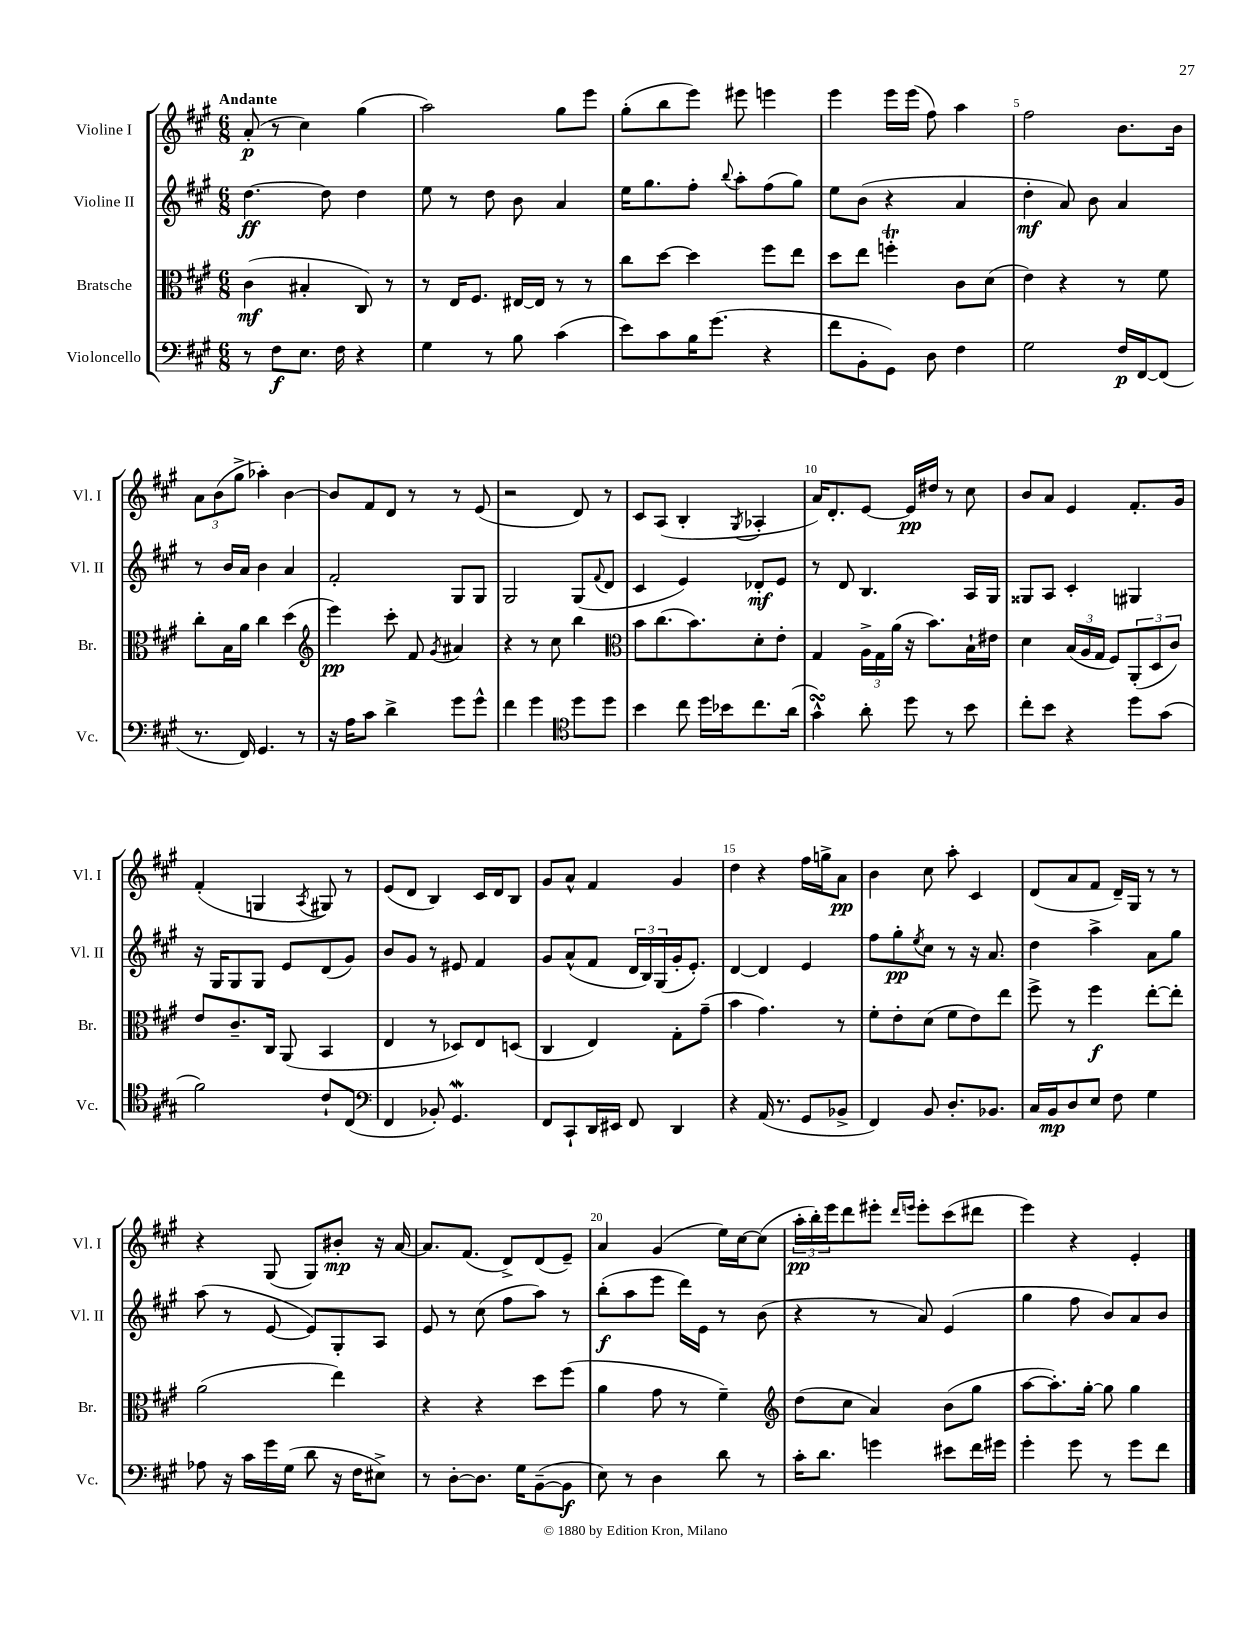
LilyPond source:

<<
\new StaffGroup <<
\new Staff = "s0" \with { instrumentName = "Violine I" shortInstrumentName = "Vl. I" } {
    \clef treble \key a \major \numericTimeSignature \time 6/8 \tempo "Andante"
    a'8-.\p( r8 cis''4) gis''4( |
    a''2) gis''8 e'''8 |
    gis''8-.( b''8 e'''8) eis'''8 e'''4 |
    e'''4 e'''16 e'''16( fis''8) a''4 |
    fis''2 b'8. b'16 |
    \tuplet 3/2 { a'8 b'8( gis''8-> } aes''4-.) b'4~ |
    b'8 fis'8 d'8 r8 r8 e'8( |
    r2 d'8) r8 |
    cis'8 a8( b4-. \acciaccatura { gis8 } aes4-. |
    a'16) d'8.-. e'8~ e'16\pp dis''16 r8 cis''8 |
    b'8 a'8 e'4 fis'8.-. gis'16 |
    fis'4-.( g4 \acciaccatura { a8 } gis8) r8 |
    e'8( d'8 b4) cis'16 d'16 b8 |
    gis'8 a'8-^ fis'4 gis'4 |
    d''4 r4 fis''16 g''16-> a'8\pp |
    b'4 cis''8 a''8-. cis'4 |
    d'8( a'8 fis'8 d'16--) gis16 r8 r8 |
    r4 gis8( gis8) bis'8-.\mp r16 a'16~ |
    a'8. fis'8.( d'8->) d'8( e'8--) |
    a'4 gis'4( e''16) cis''16~ cis''8( |
    \tuplet 3/2 { a''16-.\pp b''16-.) e'''16 } d'''8 eis'''8-. \grace { d'''16 e'''16 } e'''8-. cis'''8( dis'''8 |
    e'''4) r4 e'4-. \bar "|." |
}
\new Staff = "s1" \with { instrumentName = "Violine II" shortInstrumentName = "Vl. II" } {
    \clef treble \key a \major \numericTimeSignature \time 6/8
    d''4.~\ff d''8 d''4 |
    e''8 r8 d''8 b'8 a'4 |
    e''16 gis''8. fis''8-. \appoggiatura { b''8 } a''8-. fis''8( gis''8) |
    e''8 b'8( r4 a'4 |
    d''4-.\mf a'8) b'8 a'4 |
    r8 b'16 a'16 b'4 a'4 |
    fis'2-. gis8 gis8 |
    gis2 gis8( \appoggiatura { fis'8 } d'8 |
    cis'4 e'4) des'8-.\mf e'8 |
    r8 d'8 b4. a16 gis16 |
    gisis8 a8 cis'4-. gis4 |
    r16 gis16 gis8 gis8 e'8 d'8( gis'8) |
    b'8 gis'8 r8 eis'8 fis'4 |
    gis'8 a'8-^( fis'8 \tuplet 3/2 { d'16 b16) gis16( } gis'16-. e'8.-.) |
    d'4~ d'4 e'4 |
    fis''8 gis''8-.\pp \acciaccatura { e''8 } cis''8 r8 r16 a'8. |
    d''4 a''4-> a'8 gis''8 |
    a''8( r8 e'8~ e'8) gis8-. a8 |
    e'8 r8 cis''8( fis''8 a''8) r8 |
    b''8-.\f( a''8 e'''8 d'''16) e'16 r8 b'8( |
    r4 r8 a'8) e'4( |
    gis''4 fis''8 b'8) a'8 b'8 \bar "|." |
}
\new Staff = "s2" \with { instrumentName = "Bratsche" shortInstrumentName = "Br." } {
    \clef alto \key a \major \numericTimeSignature \time 6/8
    cis'4\mf( bis4-. cis8) r8 |
    r8 e16 fis8. eis16~ eis16 r8 r8 |
    cis''8 d''8~ d''4 fis''8 e''8 |
    d''8 e''8 f''4-.\trill cis'8 d'8( |
    e'4) r4 r8 fis'8 |
    cis''8-. b16 a'16 cis''4 d''4( |
    \clef treble e'''4\pp) cis'''8-. fis'8 \acciaccatura { gis'8 } ais'4 |
    r4 r8 cis''8 b''4 |
    \clef alto b'8 cis''8.( b'8.) d'8-. e'8-. |
    gis4 \tuplet 3/2 { a16-> gis16 a'16( } r16 b'8.) b16-! eis'16 |
    d'4 \tuplet 3/2 { b16( a16 gis16 } fis8) \tuplet 3/2 { a,8-.( d8 cis'8) } |
    e'8 cis'8.-- cis16 a,8( b,4 |
    e4 r8 des8) e8 d8( |
    cis4 e4) gis8-. gis'8--( |
    b'4 gis'4.) r8 |
    fis'8-. e'8-. d'8( fis'8 e'8) e''8 |
    fis''8-> r8 fis''4\f e''8~-. e''8-. |
    a'2( e''4) |
    r4 r4 d''8 fis''8( |
    a'4 gis'8 r8 fis'4--) |
    \clef treble d''8( cis''8 a'4) b'8( gis''8 |
    a''8~ a''8.-.) gis''16~-. gis''8 gis''4 \bar "|." |
}
\new Staff = "s3" \with { instrumentName = "Violoncello" shortInstrumentName = "Vc." } {
    \clef bass \key a \major \numericTimeSignature \time 6/8
    r8 fis8\f e8. fis16 r4 |
    gis4 r8 b8 cis'4( |
    e'8) cis'8 b16 gis'8.( r4 |
    fis'8 b,8-. gis,8) d8 fis4 |
    gis2 fis16\p fis,16~ fis,8( |
    r8. fis,16) gis,4. r8 |
    r16 a16 cis'8 d'4-> gis'8 gis'8-^ |
    fis'4 gis'4 \clef tenor d''8 d''8 |
    b'4 cis''8 d''16 bes'16 cis''8. a'16( |
    gis'4-^\turn) a'8-. d''8 r8 b'8 |
    cis''8-. b'8 r4 d''8 gis'8( |
    fis'2) cis'8-! cis8( |
    \clef bass fis,4 bes,8-.) gis,4.\mordent |
    fis,8 cis,8-! d,16 eis,16 fis,8 d,4 |
    r4 a,16( r8. gis,8 bes,8-> |
    fis,4) b,8 d8.-. bes,8. |
    cis16 b,16\mp d8 e8 fis8 gis4 |
    aes8 r16 cis'16 gis'16 gis16( d'8 r16 fis16 eis8->) |
    r8 d8~-. d8. gis16 b,8~--( b,8\f |
    e8) r8 d4 d'8 r8 |
    cis'16-. d'8. g'4 eis'8 fis'16 gis'16 |
    gis'4-. gis'8 r8 gis'8 fis'8 \bar "|." |
}
>>
>>
\layout { \context { \Score \override BarNumber.break-visibility = ##(#f #t #t) barNumberVisibility = #(every-nth-bar-number-visible 5) } }
